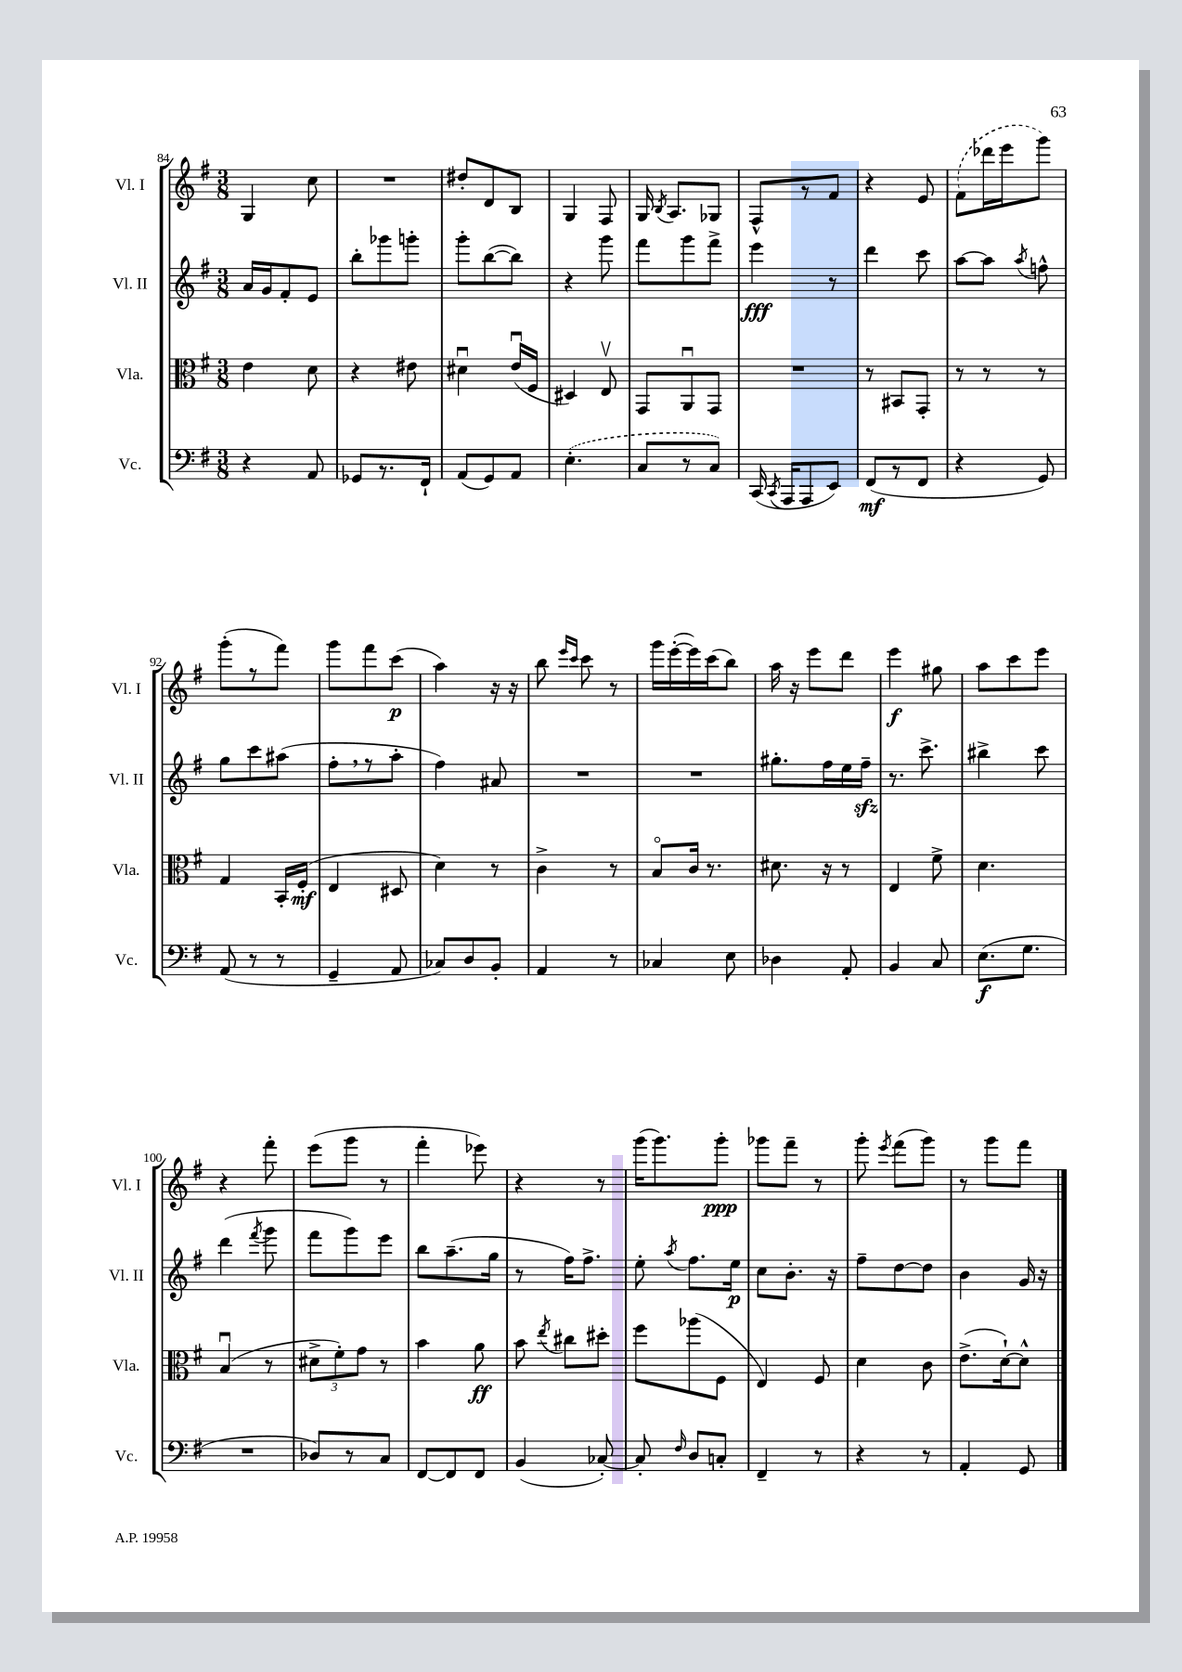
<<
\new StaffGroup <<
\new Staff = "s0" \with { instrumentName = "Vl. I" shortInstrumentName = "Vl. I" } {
    \clef treble \key g \major \numericTimeSignature \time 3/8
    \autoBeamOff g4 c''8 |
    R4. |
    dis''8[-. d'8 b8] |
    g4 fis8 |
    g16 \acciaccatura { b8 } a8.[ ges8] |
    fis8[-^ r8 fis'8] |
    r4 e'8 |
    \once \slurDashed fis'8[( des'''16 e'''16 g'''8]) |
    g'''8[-.( r8 fis'''8]) |
    g'''8[ fis'''8 c'''8]\p( |
    a''4) r16 r16 |
    b''8 \grace { e'''16[ c'''16] } c'''8 r8 |
    g'''16[ e'''16~-.( e'''16) c'''16( b''8]) |
    a''16 r16 e'''8[ d'''8] |
    e'''4\f gis''8 |
    a''8[ c'''8 e'''8] |
    r4 fis'''8-. |
    e'''8[( g'''8] r8 |
    fis'''4-. ees'''8) |
    r4 r8 |
    g'''16[( g'''8.) g'''8]-.\ppp |
    ges'''8[ fis'''8]-- r8 |
    g'''8-. \acciaccatura { e'''8 } fis'''8[( g'''8]) |
    r8 g'''8[ fis'''8] \bar "|." |
}
\new Staff = "s1" \with { instrumentName = "Vl. II" shortInstrumentName = "Vl. II" } {
    \clef treble \key g \major \numericTimeSignature \time 3/8
    \autoBeamOff a'16[ g'16 fis'8-. e'8] |
    b''8[-. ges'''8 g'''8]-. |
    g'''8[-. b''8~( b''8]) |
    r4 g'''8 |
    fis'''8[ g'''8 fis'''8]-> |
    e'''4\fff r8 |
    d'''4 c'''8 |
    a''8[~ a''8] \acciaccatura { a''8 } f''8-^ |
    g''8[ c'''8 ais''8]( |
    fis''8[-. \breathe r8 a''8]-. |
    fis''4) ais'8 |
    R4. |
    R4. |
    gis''8.[-. fis''16 e''16 fis''16]--\sfz |
    r8. c'''8.-> |
    bis''4-> c'''8 |
    d'''4( \acciaccatura { fis'''8 } g'''8 |
    fis'''8[ g'''8) e'''8] |
    b''8[ a''8.--( g''16] |
    r8 fis''16[) fis''8.]-> |
    e''8-. \acciaccatura { a''8 } fis''8.[ e''16]\p |
    c''8[ b'8.]-. r16 |
    fis''8[-- d''8~ d''8] |
    b'4 g'16 r16 \bar "|." |
}
\new Staff = "s2" \with { instrumentName = "Vla." shortInstrumentName = "Vla." } {
    \clef alto \key g \major \numericTimeSignature \time 3/8
    \autoBeamOff e'4 d'8 |
    r4 eis'8 |
    dis'4\downbow e'16[\downbow( fis16] |
    dis4) e8\upbow |
    g,8[ a,8\downbow g,8] |
    R4. |
    r8 bis,8[ g,8]-. |
    r8 r8 r8 |
    g4 b,16[-. fis16]-.\mf( |
    e4 dis8 |
    d'4) r8 |
    c'4-> r8 |
    b8[\flageolet c'16] r8. |
    dis'8. r16 r8 |
    e4 fis'8-> |
    d'4. |
    b4\downbow( r8 |
    \tuplet 3/2 { dis'8[-> fis'8-.) g'8] } r8 |
    b'4 a'8\ff |
    b'8 \acciaccatura { e''8 } cis''8[ dis''8]-. |
    fis''8[ aes''8( fis8] |
    e4) fis8 |
    d'4 c'8 |
    e'8.[->( d'16~-!) d'8]-^ \bar "|." |
}
\new Staff = "s3" \with { instrumentName = "Vc." shortInstrumentName = "Vc." } {
    \clef bass \key g \major \numericTimeSignature \time 3/8
    \autoBeamOff r4 a,8 |
    ges,8[ r8. fis,16]-! |
    a,8[( g,8) a,8] |
    \once \slurDashed e4.-.( |
    c8[ r8 c8]) |
    c,16( \acciaccatura { c,8 } a,,16[ a,,8 e,8]) |
    fis,8[\mf( r8 fis,8] |
    r4 g,8) |
    a,8( r8 r8 |
    g,4-- a,8 |
    ces8[) d8 b,8]-. |
    a,4 r8 |
    ces4 e8 |
    des4 a,8-. |
    b,4 c8 |
    e8.[\f( g8.] |
    R4. |
    des8[) r8 c8] |
    fis,8[~ fis,8 fis,8] |
    b,4( ces8~-.) |
    ces8-. \grace { fis16 } d8[ c8]-. |
    fis,4-- r8 |
    r4 r8 |
    a,4-. g,8 \bar "|." |
}
>>
>>
\layout { \context { \Score currentBarNumber = #84 } }
